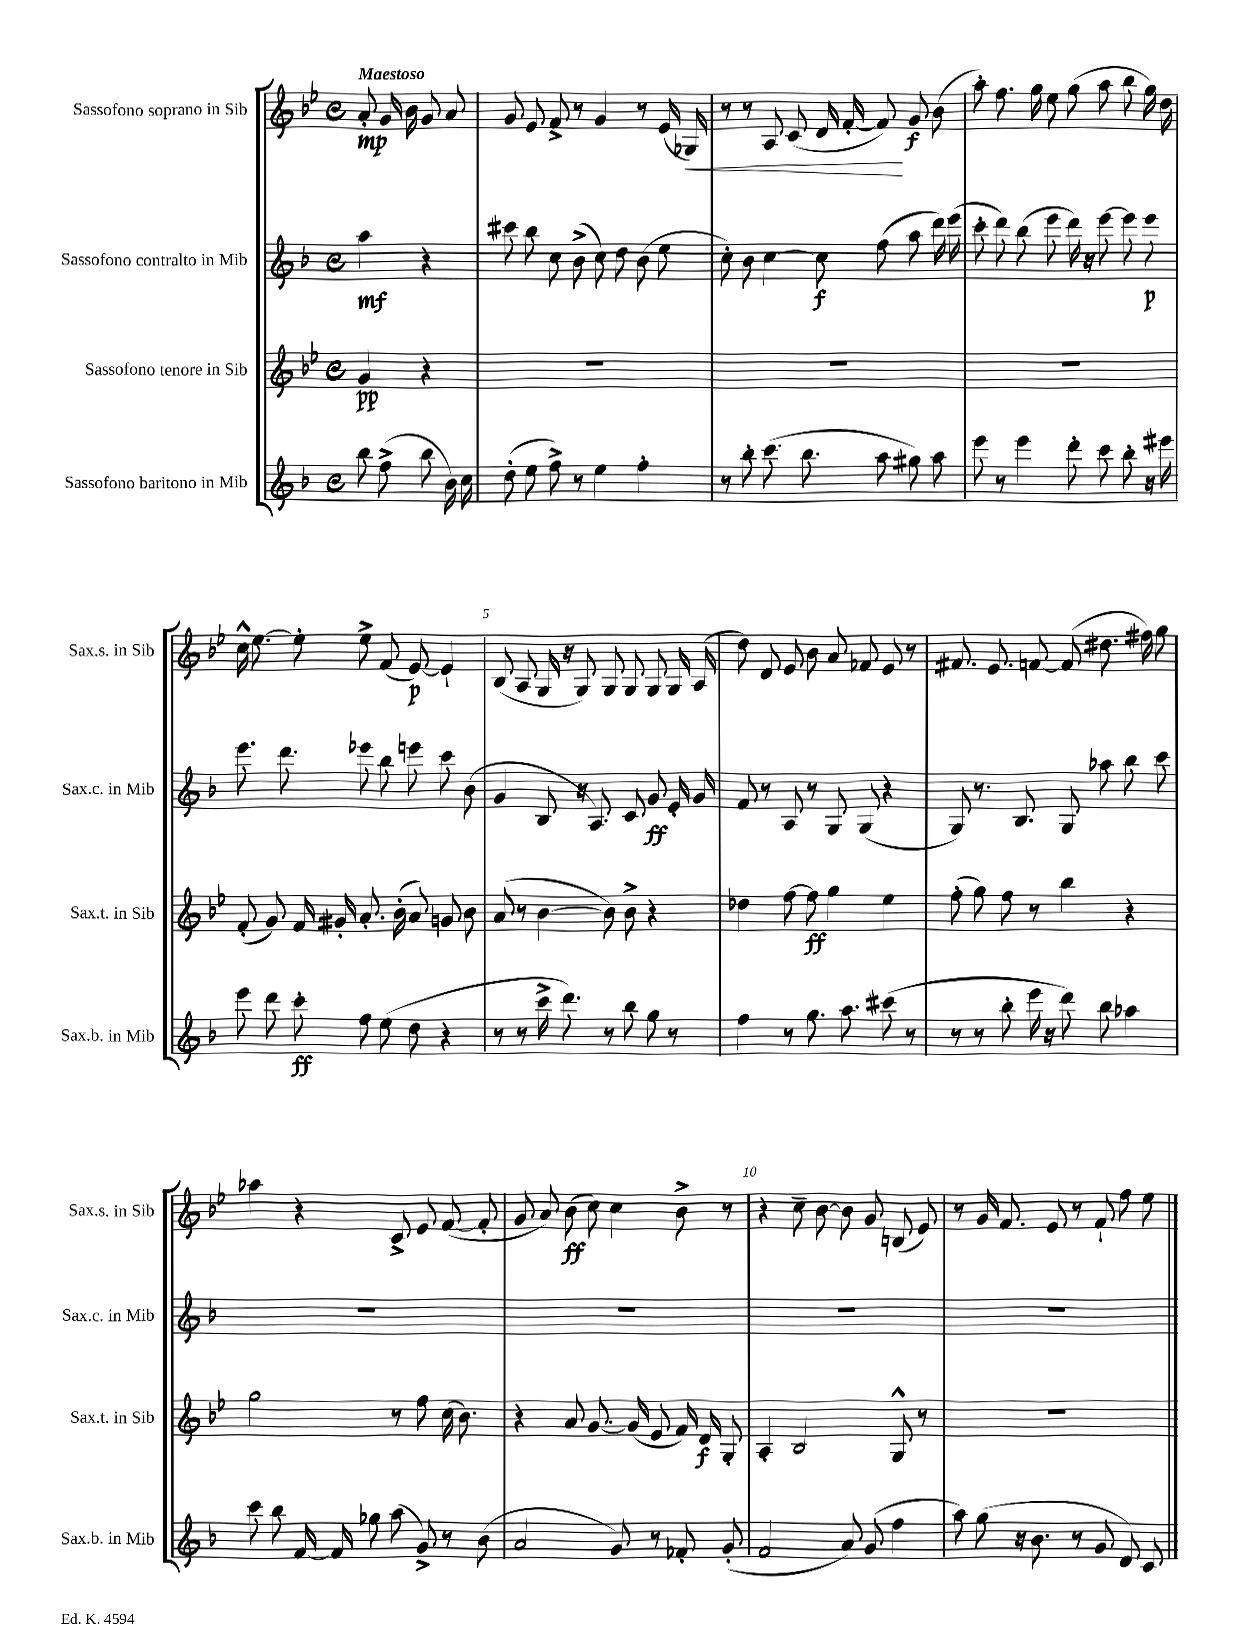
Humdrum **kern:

**kern	**kern	**kern	**kern
*staff4	*staff3	*staff2	*staff1
*clefG2	*clefG2	*clefG2	*clefG2
*k[b-]	*k[b-e-]	*k[b-]	*k[b-e-]
*M4/4	*M4/4	*M4/4	*M4/4
*met(c)	*met(c)	*met(c)	*met(c)
8bb-\	4g/	4aa\	8a'/
(8ff^\	.	.	16g/
.	.	.	16b-\
8bb-\	4r	4r	8g/
16b-\)	.	.	8a/
16cc\	.	.	.
=	=	=	=
(8dd'\	1r	8ccc#\	8g/
8ee\	.	8bb-\	8e-/
8ff^\)	.	8cc\	8f^/
8r	.	(8b-^\	8r
4ee\	.	8cc\)	4g/
.	.	8dd\	.
4ff'\	.	(8b-\	8r
.	.	8ee\	(16e-/
.	.	.	16G-/)
=	=	=	=
8r	1r	8cc'\)	8r
8bb-'\	.	8b-\	8r
(8.ccc\	.	[4cc\	8A/
.	.	.	(8c/
8.bb-\	.	.	.
.	.	8cc\]	16d/
.	.	.	[16f'/
8aa\	.	(8ff\	8f/])
8gg#\)	.	8aa\	8g/
8aa\	.	16ddd\)	(8b-\
.	.	(16eee\	.
=	=	=	=
8eee\	1r	8ccc'\	8aa'\)
8r	.	8ddd\)	8.ff\
4eee\	.	(8bb-\	.
.	.	.	16gg\
.	.	8eee\	8ee-\
8ddd'\	.	16ddd\)	(8gg\
.	.	16r	.
8ccc\	.	[8eee\	8aa\
8bb-'\	.	8eee\]	8bb-\
16r	.	8eee\	16gg\)
16eee#\	.	.	16dd\
=	=	=	=
8eee\	(8f'/	8.eee\	16cc^^\
.	.	.	[8.ee-\
8ddd\	8g/)	.	.
.	.	8.ddd\	.
8ccc'\	16f/	.	8ee-'\]
.	16g#'/	.	.
8ff\	8.a'/	8eee-\	8ee-^\
(8ee\	.	8bb-\	(8f/
.	(16b-'\	.	.
8dd\	8a/)	8eee\	[8e-/)
4r	8g/	8ccc\	4e-`/]
.	8b-\	(8b-\	.
=	=	=	=
8r	(8a/	4g/	(8B-/
8r	8r	.	8A/
16ccc^\	[4b-\	8B-/	16G/
8.ddd\)	.	.	16r
.	.	16r	8G/)
.	.	8.A/)	.
8r	8b-\])	.	8G/
8bb-\	8b-^\	8c/	8G/
8gg\	4r	8g/	8G/
8r	.	16e'/	16G/
.	.	16g/	(16A/
=	=	=	=
4ff\	4dd-\	8f/	8dd\)
.	.	8r	8d/
8r	[8ff\	8A/	8e-/
8.gg\	8ff\]	8r	8b-\
.	4gg\	8G/	8a/
8.aa\	.	.	.
.	.	(8G/	8f-/
(8ccc#\	4ee-\	4r	8e-/
8r	.	.	8r
=	=	=	=
8r	(8ff'\	8G/)	8.f#/
8r	8gg\)	8.r	.
.	.	.	8.e-/
8bb-'\	8ff\	.	.
.	.	8.B-/	.
16eee\	8r	.	[8f/
16r	.	.	.
8ddd\)	4bb-\	8G/	(8f/]
8bb-\	.	8aa-\	8.dd#\
4aa-\	4r	8bb-\	.
.	.	.	16ff#\)
.	.	8ccc\	8gg\
=	=	=	=
8ccc\	2gg\	1r	4aa-\
8bb-\	.	.	.
[16f/	.	.	4r
16f/]	.	.	.
8gg-\	.	.	.
(8aa\	8r	.	8c^/
8g^/)	8ff\	.	8e-/
8r	(16cc\	.	([8f/
.	8.b-\)	.	.
(8b-\	.	.	8f'/]
=	=	=	=
2a/	4r	1r	8g/
.	.	.	8a/)
.	8a/	.	(8b-\
.	[8.g/	.	8cc\)
8g/)	.	.	4cc\
.	(16g/]	.	.
8r	8e-/	.	.
8f-'/	16f/)	.	8b-^\
.	16d/	.	.
(8g'/	8G'/	.	8r
=	=	=	=
2f/	4A'/	1r	4r
.	2B-/	.	8cc~\
.	.	.	[8b-\
8a/)	.	.	8b-\]
(8g/	.	.	8g/
4ff\	8G^^/	.	(8B/
.	8r	.	8e-/)
=	=	=	=
8aa\)	1r	1r	8r
(8gg\	.	.	16g/
.	.	.	8.f/
16r	.	.	.
8.b-\	.	.	.
.	.	.	8e-/
8r	.	.	8r
8g/	.	.	8f`/
8d/)	.	.	8ff\
8c/	.	.	8ee-\
==	==	==	==
*-	*-	*-	*-
